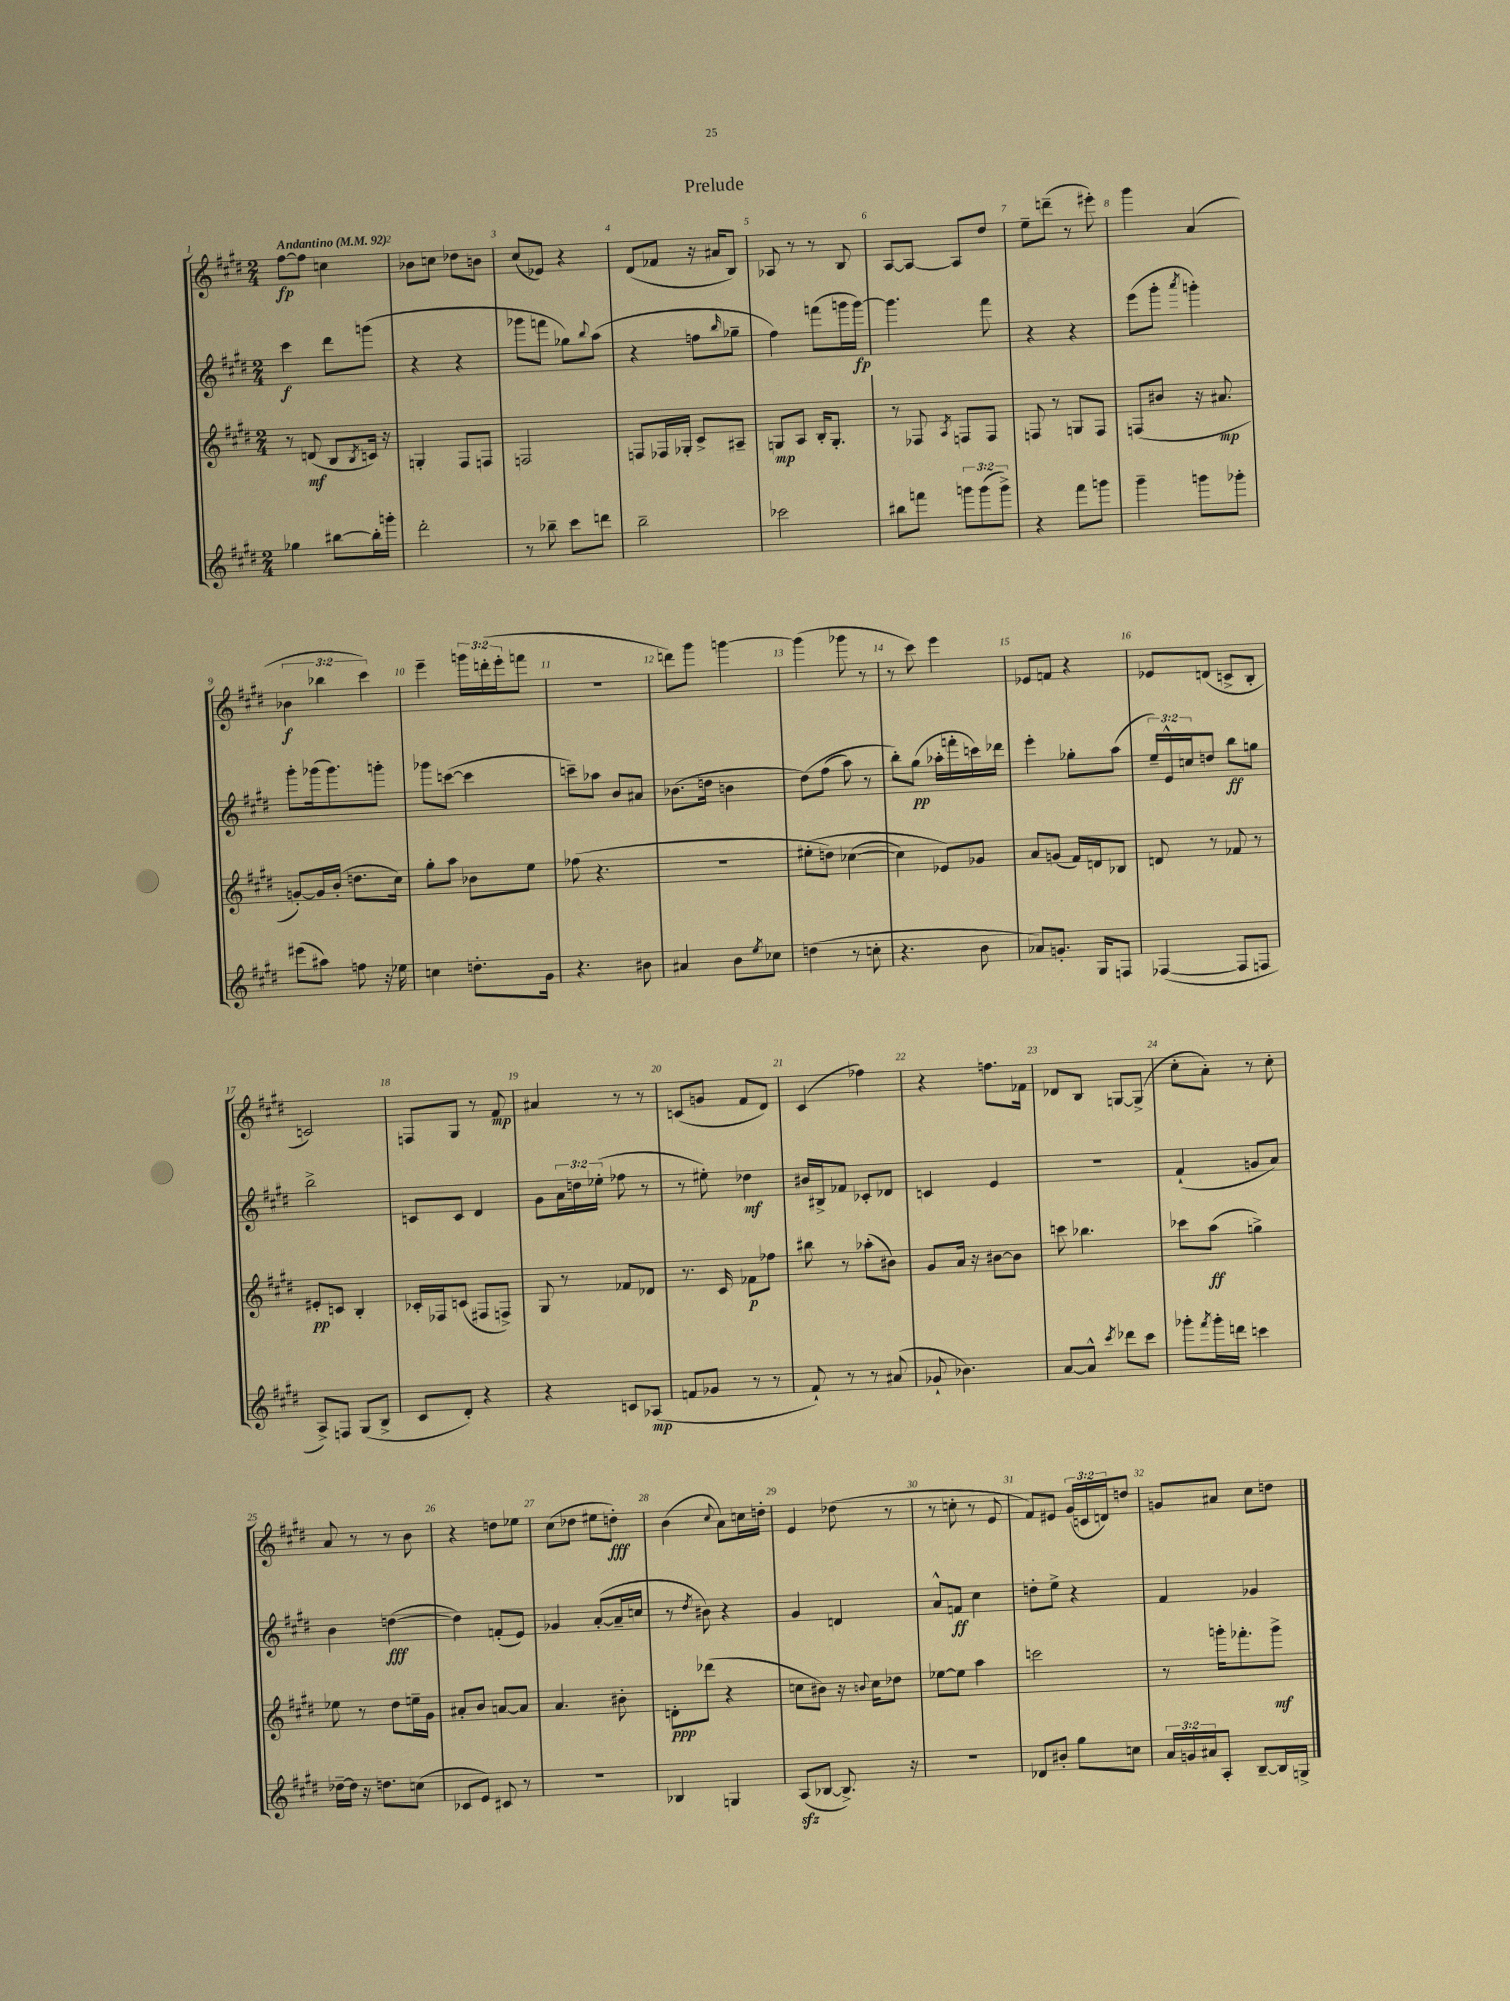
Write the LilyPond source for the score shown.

\header { title = "Prelude" }
<<
\new StaffGroup <<
\new Staff = "s0" {
    \clef treble \key e \major \numericTimeSignature \time 2/4 \override Staff.TupletNumber.text = #tuplet-number::calc-fraction-text \tempo "Andantino" 4 = 92
    fis''8~\fp fis''8 c''4 |
    bes'8 c''8 des''8 b'8 |
    cis''8( ees'8) r4 |
    dis'8( fes'8 r16 ais'16 b8) |
    aes8 r8 r8 b8 |
    a8~ a8~ a8 dis''8 |
    e''8-- d'''8--( r8 eis'''8-.) |
    gis'''4 a'4( |
    \tuplet 3/2 { bes'4\f bes''4 cis'''4) } |
    e'''4-- \tuplet 3/2 { g'''16 d'''16-.( e'''16-. } f'''8 |
    R2 |
    d'''8) gis'''8 g'''4~ |
    g'''4( ges'''8 r8 |
    r8 cis'''8) e'''4 |
    ees'8 f'8 r4 |
    ees'8 d'8( c'8-> b8-. |
    c'2) |
    f8 gis8 r8 fis'8\mp |
    ais'4 r8 r8 |
    c'8( g'8 fis'8 dis'8) |
    cis'4( fes''4) |
    r4 f''8. fes'16 |
    des'8 b8 g8~ g8->( |
    cis''8-. a'8-.) r8 cis''8-. |
    a'8 r8 r8 b'8 |
    r4 d''8 ees''8 |
    cis''8( des''8 eis''8 d''8-.\fff) |
    b'4( \appoggiatura { cis''8 } a'8) c''16 d''16-. |
    e'4 des''8( r8 |
    r8 c''8-. r8 e'8 |
    fis'8) eis'8 \tuplet 3/2 { gis'16( c'16 d'16) } d''8 |
    g'8 ais'8 cis''8 d''8 \bar "|." |
}
\new Staff = "s1" {
    \clef treble \key e \major \numericTimeSignature \time 2/4 \override Staff.TupletNumber.text = #tuplet-number::calc-fraction-text
    cis'''4\f dis'''8 g'''8( |
    r4 r4 |
    ges'''8 f'''8 ges''8) \appoggiatura { b''8 } a''8( |
    r4 f''8 \grace { b''16 } ges''8-- |
    fis''4) f'''8( g'''16 g'''16~\fp) |
    g'''4. fis'''8 |
    r4 r4 |
    e'''8( gis'''8-. \acciaccatura { a'''8 } g'''4-.) |
    gis'''8-. ges'''16( ges'''8.) g'''8-. |
    ges'''8 c'''8~( c'''4 |
    c'''8--) aes''8 b'8 ais'8 |
    bes'8.( d''16 b'4 |
    dis''8)\( fis''8( a''8) r8 |
    b''8-.\) gis''8\pp( aes''16-. f'''16-. c'''16) des'''16 |
    e'''4-. ges''8-. a''8( |
    \tuplet 3/2 { e''16--) e'16-^ c''16 } d''8 b''8\ff g''8 |
    b''2-> |
    c'8 c'8 dis'4 |
    gis'8 \tuplet 3/2 { a'16 d''16 ees''16-.( } fes''8 r8 |
    r8 eis''8-.) des''4\mf |
    bis'16 bis16-> fes'8 ces'8-. des'8 |
    c'4 e'4 |
    R2 |
    fis'4-!( g'8 a'8) |
    b'4 d''4~\fff( |
    d''4) f'8-.( e'8) |
    ges'4 a'8~-.( a'16-- c''16 |
    r8 \acciaccatura { dis''8 } bis'8) r4 |
    gis'4 d'4 |
    a'8-^ f'8\ff cis''4 |
    d''8-. e''8-> r4 |
    fis'4 ges'4 \bar "|." |
}
\new Staff = "s2" {
    \clef treble \key e \major \numericTimeSignature \time 2/4
    r8 d'8\mf( b8 \acciaccatura { b8 } c'16) r16 |
    g4-. fis8 f8 |
    f2 |
    f8 fes16 ges16-. cis'8-> ais8-- |
    g8\mp a8 b16-. g8.-. |
    r8 fes8 \acciaccatura { a8 } f8 f8 |
    f8 r8 g8 f8 |
    f8( bis'8 r16 ais'8.\mp |
    g'8~-.) g'16 b'16-.( d''8. cis''16) |
    gis''8-. a''8 bes'8 e''8 |
    fes''8( r4. |
    R2 |
    eis''8-.\( d''8) ces''4~( |
    ces''4) ees'8\) ges'8 |
    a'8 g'8( fis'16) d'16 bes8 |
    d'8 r8 fes'8 r8 |
    eis'8-.\pp c'8 b4-. |
    ces'16-. fes16 c'8( fis8 f8->) |
    gis8 r8 fes'8 des'8 |
    r8. cis'16 fes'8\p fes''8 |
    bis''8 r8 aes''8-.( bis'8) |
    gis'8 a'16 r16 bis'8~ bis'8 |
    c'''8 bes''4. |
    ces'''8 a''8\ff( g''4->) |
    ees''8 r8 dis''8 e''16-- gis'16 |
    ais'8-. b'8 a'8~ a'8 |
    a'4. bis'8-. |
    d'8-.\ppp des'''8( r4 |
    c''8 bis'8) r16 \appoggiatura { b'8 } c''16 des''8 |
    ees''8~ ees''8 a''4 |
    c'''2 |
    r8 g'''16-. fes'''8.-. g'''8->\mf \bar "|." |
}
\new Staff = "s3" {
    \clef treble \key e \major \numericTimeSignature \time 2/4 \override Staff.TupletNumber.text = #tuplet-number::calc-fraction-text
    ges''4 bis''8~ bis''16-. g'''16-. |
    dis'''2-. |
    r8 bes''8-- cis'''8 d'''8 |
    b''2-- |
    ces'''2 |
    bis''8 f'''8 \tuplet 3/2 { g'''8 g'''8( g'''8->) } |
    r4 fis'''8 g'''8 |
    gis'''4-- g'''8 ges'''8-. |
    eis'''8( ais''8) f''8 r16 ees''16 |
    c''4 d''8.-. gis'16 |
    r4. bis'8 |
    ais'4 b'8 \acciaccatura { e''8 } ces''8 |
    d''4( r8 c''8-. |
    r4. b'8 |
    aes'8) g'8.-. gis16 f8 |
    fes4~( fes8 f8 |
    a8->) f8 gis8( b8-> |
    cis'8 dis'8-.) r4 |
    r4 c'8 aes8\mp( |
    f'8 ges'8 r8 r8 |
    fis'8-!) r8 r8 ais'8( |
    ges'8-! bes'4.) |
    a'8~ a'8-^ \acciaccatura { cis'''8 } des'''8 cis'''8 |
    ges'''8-. \acciaccatura { fis'''8 } ges'''16-. d'''16 c'''4 |
    des''16~-- des''16 r16 d''8. c''8( |
    ces'8 e'8) cis'8 r8 |
    R2 |
    bes4 g4 |
    a8\sfz( bes8~ bes8.->) r16 |
    r2 |
    des'8 bis'8-. gis''8 c''8 |
    \tuplet 3/2 { a'16 g'16 ais'16 } a8-. b8~-- b16 g16-> \bar "|." |
}
>>
>>
\layout { \context { \Score \override BarNumber.break-visibility = ##(#f #t #t) barNumberVisibility = #all-bar-numbers-visible } }
